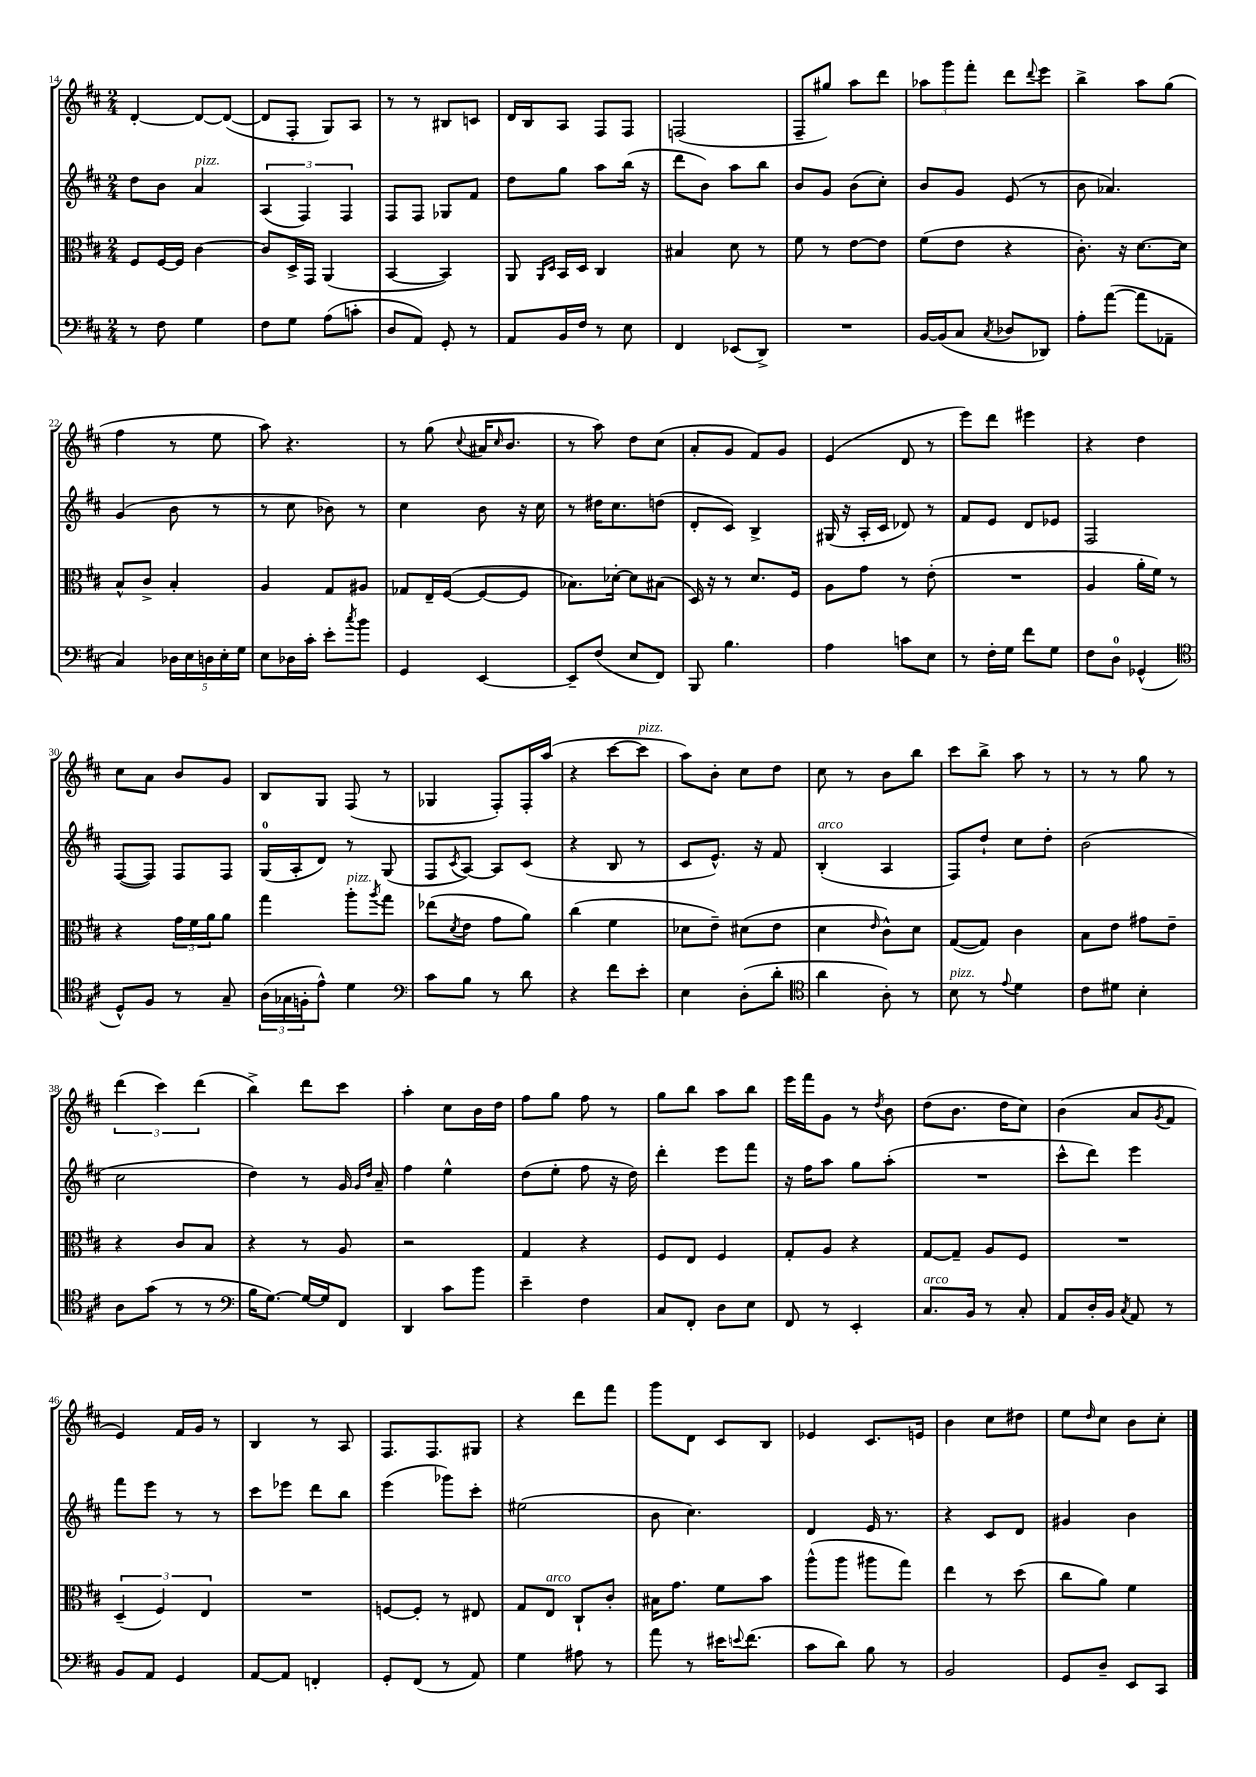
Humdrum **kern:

**kern	**kern	**kern	**kern
*staff4	*staff3	*staff2	*staff1
*clefF4	*clefC3	*clefG2	*clefG2
*k[f#c#]	*k[f#c#]	*k[f#c#]	*k[f#c#]
*M2/4	*M2/4	*M2/4	*M2/4
8r	8F#	8dd	[4d'
8F#	[16F#	8b	.
.	16F#]	.	.
4G	[4c#	4a	8d_
.	.	.	(8d_
=	=	=	=
8F#	8c#]	(6A	8d]
8G	16D^	.	8F#'
.	.	6F#)	.
.	16GG	.	.
(8A	(4AA	.	8G)
.	.	6F#	.
8c'	.	.	8A
=	=	=	=
8D	[4BB	8F#	8r
8AA)	.	8F#	8r
8GG'	4BB])	8G-	8B#
8r	.	8f#	8c
=	=	=	=
8AA	8AA	8dd	16d
.	.	.	16B
.	16qqAA	.	.
.	16qqD	.	.
16BB	16BB	8gg	8A
16F#	16D	.	.
8r	4C#	8aa	8F#
8E	.	(16bb	8F#
.	.	16r	.
=	=	=	=
4FF#	4B#	8ddd	(2F
.	.	8b)	.
(8EE-	8d	8aa	.
8DD^)	8r	8bb	.
=	=	=	=
2r	8f#	8b	8F#~
.	8r	8g	8gg#)
.	[8e	(8b	8aa
.	8e]	8cc#')	8ddd
=	=	=	=
[16BB	(8f#	8b	12aa-
(16BB]	.	.	.
.	.	.	12ggg
8C#	8e	8g	.
.	.	.	12fff#'
8qC#	.	.	.
8D-	4r	(8e	8ddd
.	.	.	8qqddd
8DD-)	.	8r	8eee
=	=	=	=
8A'	8.c#')	8b	4bb^
([8a	.	4.a-)	.
.	16r	.	.
8a]	[8.d	.	8aa
8AA-~	.	.	(8gg
.	16d]	.	.
=	=	=	=
4C#)	8B^^	(4g	4ff#
.	8c#^	.	.
20D-	4B'	8b	8r
20E	.	.	.
20D	.	.	.
.	.	8r	8ee
20E'	.	.	.
20G	.	.	.
=	=	=	=
8E	4A	8r	8aa)
16D-	.	8cc#	4.r
16c#'	.	.	.
8e'	8G	8b-)	.
8qcc#	.	.	.
8b	8A#	8r	.
=	=	=	=
4GG	8G-	4cc#	8r
.	16E~	.	(8gg
.	([16F#	.	.
.	.	.	8qqcc#
[4EE	8F#_	8b	16a#
.	.	.	16qqcc#
.	.	.	8.b
.	8F#]	16r	.
.	.	16cc#	.
=	=	=	=
8EE~]	8.B-)	8r	8r
(8F#	.	16dd#	8aa)
.	[16d-'	8.cc#	.
8E	8d-]	.	8dd
8FF#)	(8B#	(8dd	(8cc#
=	=	=	=
8BBB	16D)	8d'	8a'
.	16r	.	.
4.B	8r	8c#)	8g
.	8.d	4B^	8f#)
.	.	.	8g
.	16F#	.	.
=	=	=	=
4A	8A	(16G#	(4e
.	.	16r	.
.	8g	16A'	.
.	.	16c#	.
8c	8r	8d-)	8d
8E	(8e'	8r	8r
=	=	=	=
8r	2r	8f#	8eee)
16F#'	.	8e	8ddd
16G	.	.	.
8f#	.	8d	4eee#
8G	.	8e-	.
=	=	=	=
8F#	4A	2F#	4r
8D	.	.	.
(4GG-^^	16a'	.	4dd
.	16f#)	.	.
.	8r	.	.
=	=	=	=
*clefC4	*	*	*
8D^^)	4r	([8F#	8cc#
8F#	.	8F#])	8a
8r	24g	8F#	8b
.	24f#	.	.
.	24a	.	.
8G~	8a	8F#	8g
=	=	=	=
(24A	4gg	(16G	8B
24G-	.	.	.
.	.	16A'	.
24F'	.	.	.
8e^^)	.	8d)	8G
4d	8aa'	8r	(8F#
.	8qaa	.	.
.	8gg	(8G	8r
=	=	=	=
*clefF4	*	*	*
8c#	(8ee-	8F#	4G-
.	8qd	8qc#	.
8B	8e	[8A)	.
8r	8g	8A]	8F#')
8d	8a)	(8c#	16F#'
.	.	.	(16aa
=	=	=	=
4r	(4cc#	4r	4r
8f#	4f#	8B	[8ccc#
8e'	.	8r	8ccc#]
=	=	=	=
4E	8d-	8c#	8aa)
.	8e~)	8.e^^)	8b'
(8D'	(8d#	.	8cc#
.	.	16r	.
8d'	8e	8f#	8dd
=	=	=	=
*clefC4	*	*	*
4a	4d	(4B'	8cc#
.	.	.	8r
.	16qqe	.	.
8A')	8c#^^)	4A	8b
8r	8d	.	8bb
=	=	=	=
8B	([8G	8F#)	8ccc#
8r	8G])	8dd`	8bb^
8qqe	.	.	.
4d	4c#	8cc#	8aa
.	.	8dd'	8r
=	=	=	=
8c#	8B	(2b	8r
8d#	8e	.	8r
4B'	8g#	.	8gg
.	8e~	.	8r
=	=	=	=
8A	4r	2cc#	(6ddd
(8g	.	.	.
.	.	.	6ccc#)
8r	8c#	.	.
.	.	.	(6ddd
8r	8B	.	.
=	=	=	=
*clefF4	*	*	*
16B	4r	4dd)	4bb^)
[8.G)	.	.	.
16G_	8r	8r	8ddd
16G]	.	.	.
8FF#	8A	16g	8ccc#
.	.	16qqg	.
.	.	16qqdd	.
.	.	16a~	.
=	=	=	=
4DD	2r	4ff#	4aa'
8c#	.	4ee^^	8cc#
8b	.	.	16b
.	.	.	16dd
=	=	=	=
4e~	4G	(8dd	8ff#
.	.	8ee'	8gg
4F#	4r	8ff#	8ff#
.	.	16r	8r
.	.	16dd)	.
=	=	=	=
8C#	8F#	4ddd'	8gg
8FF#'	8E	.	8bb
8D	4F#	8eee	8aa
8E	.	8fff#	8bb
=	=	=	=
8FF#	8G'	16r	16eee
.	.	16ff#	16fff#
8r	8A	8aa	8g
4EE'	4r	8gg	8r
.	.	.	8qdd
.	.	(8aa'	8b
=	=	=	=
8.C#	[8G	2r	(8dd
.	8G~]	.	8.b
16BB	.	.	.
8r	8A	.	.
.	.	.	16dd
8C#'	8F#	.	8cc#)
=	=	=	=
8AA	2r	8ccc#^^	(4b
16D'	.	8ddd)	.
16BB	.	.	.
8qC#	.	.	.
8AA	.	4eee	8a
.	.	.	8qg
8r	.	.	8f#
=	=	=	=
8BB	(6D~	8fff#	4e)
8AA	.	8eee	.
.	6F#)	.	.
4GG	.	8r	16f#
.	.	.	16g
.	6E	.	.
.	.	8r	8r
=	=	=	=
[8AA	2r	8ccc#	4B
8AA]	.	8eee-	.
4FF'	.	8ddd	8r
.	.	8bb	8A
=	=	=	=
8GG'	[8F	(4eee	8.F#
(8FF#	8F']	.	.
.	.	.	8.F#
8r	8r	8ggg-)	.
8AA)	8E#	8ccc#'	8G#
=	=	=	=
4G	8G	(2ee#	4r
.	8E	.	.
8A#	8C#`	.	8ddd
8r	8c#'	.	8fff#
=	=	=	=
8a	16B#	8b	8ggg
.	8.g	.	.
8r	.	4.cc#)	8d
16e#	8f#	.	8c#
8qqe	.	.	.
(8.f#	.	.	.
.	8b	.	8B
=	=	=	=
8c#	(8aa^^	4d	4e-
8d)	8aa	.	.
8B	8aa#	16e	8.c#
.	.	8.r	.
8r	8gg)	.	.
.	.	.	16e
=	=	=	=
2BB	4ee	4r	4b
.	8r	8c#	8cc#
.	(8dd	8d	8dd#
=	=	=	=
8GG	8cc#	4g#	8ee
.	.	.	16qqdd
8D~	8a)	.	8cc#
8EE	4f#	4b	8b
8CC#	.	.	8cc#'
==	==	==	==
*-	*-	*-	*-
